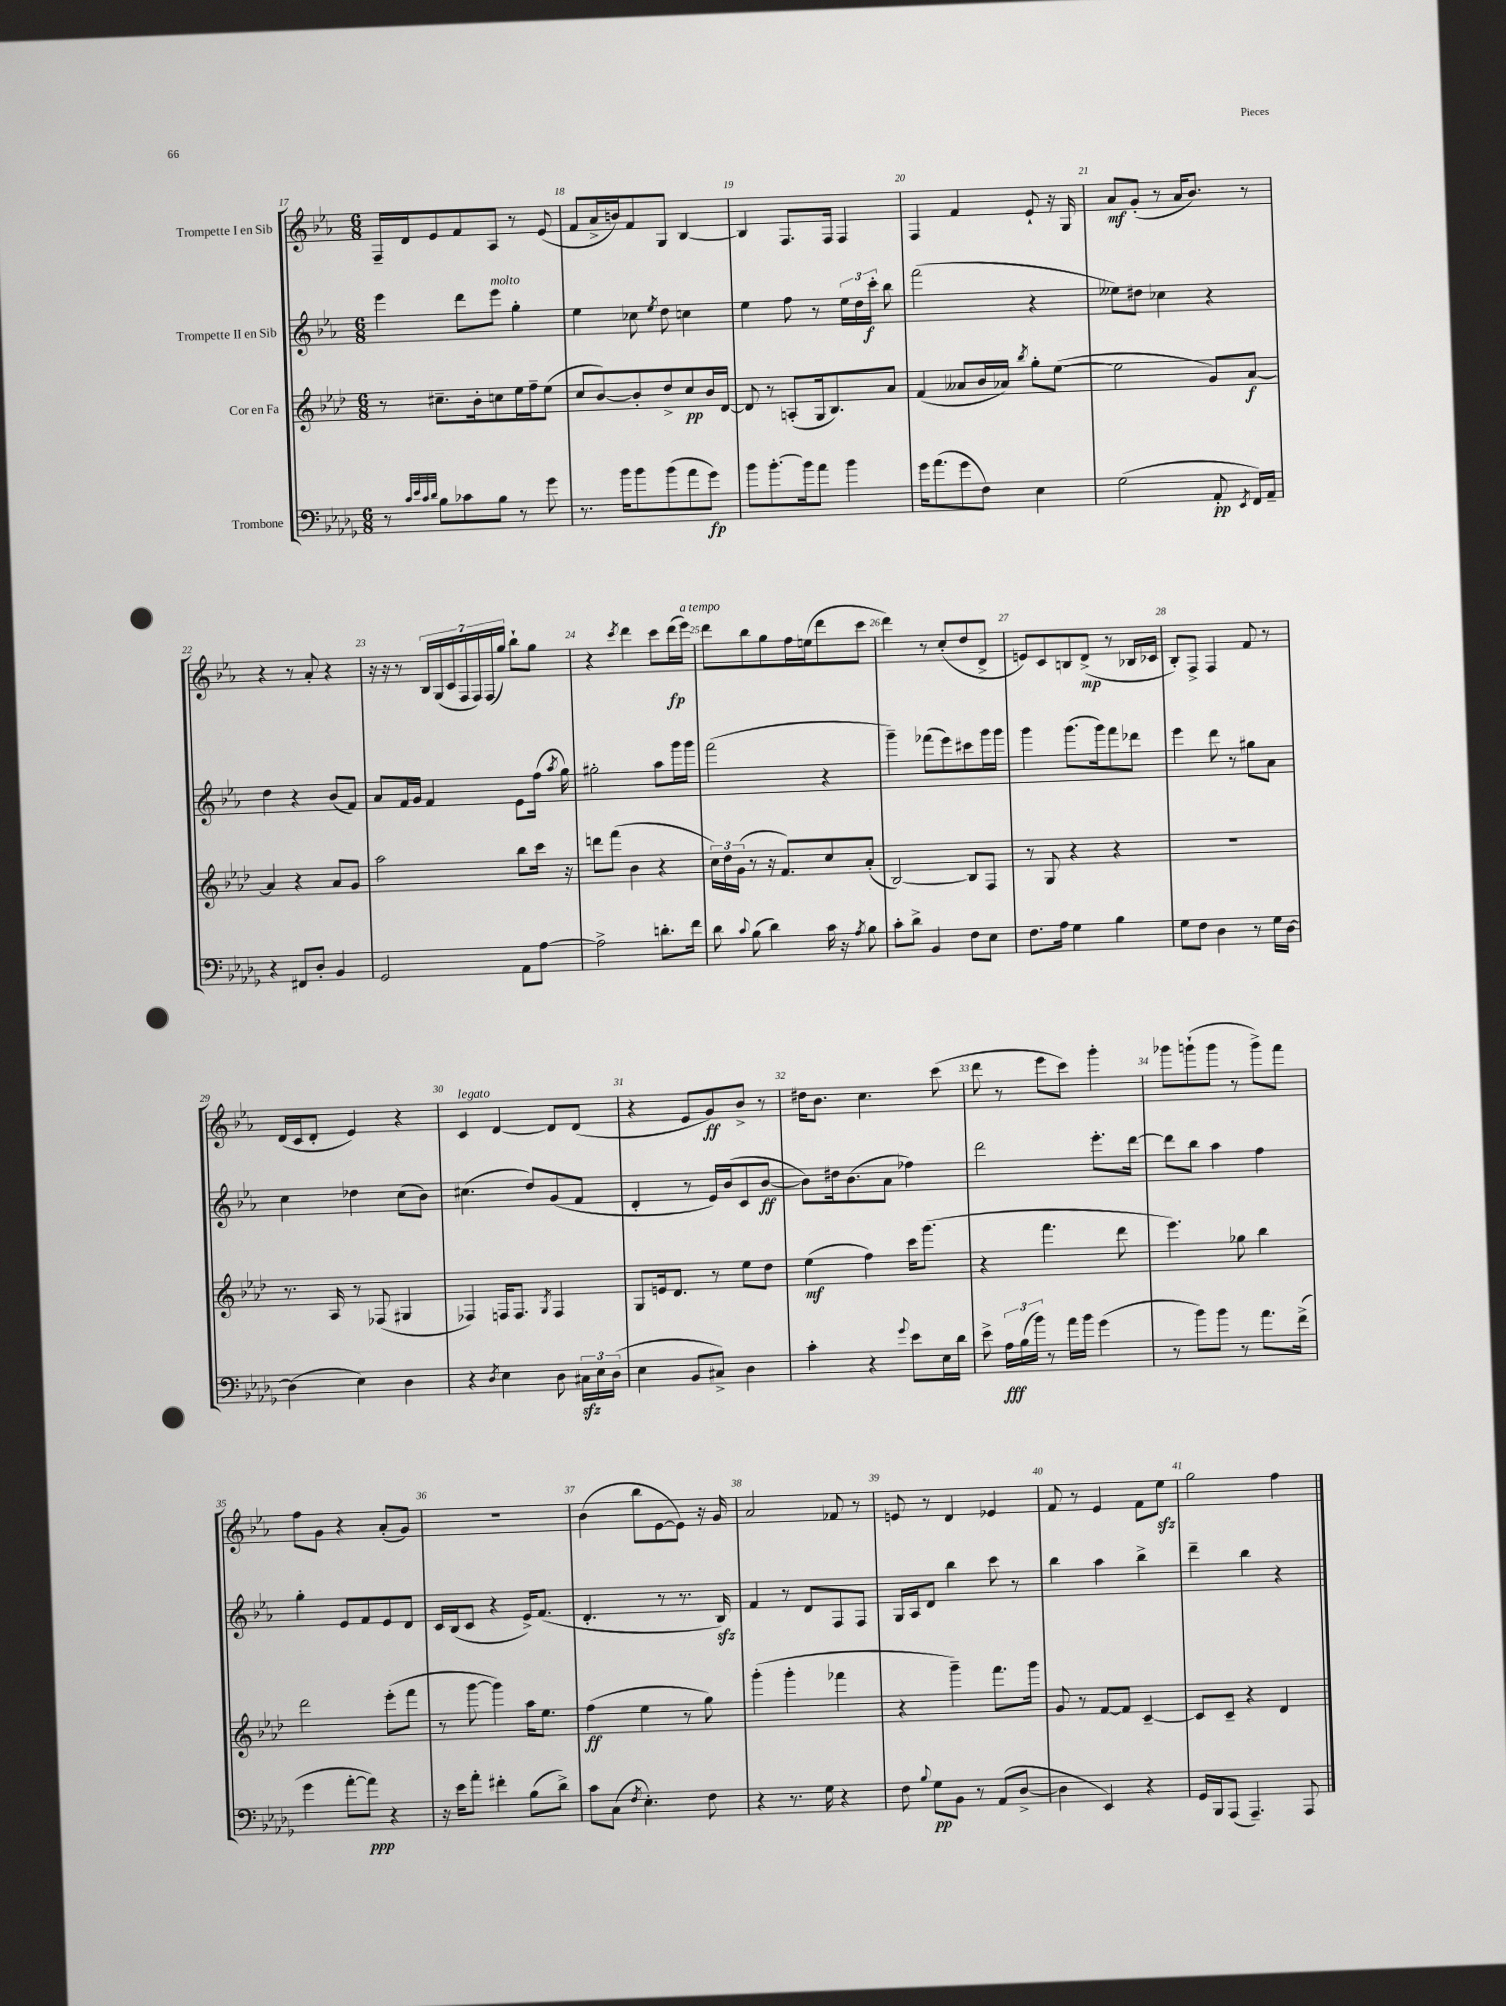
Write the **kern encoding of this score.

**kern	**dynam	**kern	**dynam	**kern	**dynam	**kern	**dynam
*part4	*part4	*part3	*part3	*part2	*part2	*part1	*part1
*staff4	*staff4	*staff3	*staff3	*staff2	*staff2	*staff1	*staff1
*I"Trombone	*	*I"Cor en Fa	*	*I"Trompette II en Sib	*	*I"Trompette I en Sib	*
*clefF4	*	*clefG2	*	*clefG2	*	*clefG2	*
*k[b-e-a-d-g-]	*	*k[b-e-a-d-]	*	*k[b-e-a-]	*	*k[b-e-a-]	*
*M6/8	*	*M6/8	*	*M6/8	*	*M6/8	*
=17	=17	=17	=17	=17	=17	=17	=17
8r	.	8r	.	4eee-\	.	16F~/LL	.
.	.	.	.	.	.	16d/J	.
32qqc/LLL	.	.	.	.	.	.	.
32qqe-/	.	.	.	.	.	.	.
32qqc/	.	.	.	.	.	.	.
32qqd-/JJJ	.	.	.	.	.	.	.
8B-\L	.	8.cc#X~\L	.	.	.	8e-/	.
8c-X\	.	.	.	8ddd\L	.	8f/	.
.	.	16b-'\k	.	.	.	.	.
!	!	!	!	!LO:TX:a:i:t=molto	!	!	!
8B-\J	.	8ccn\	.	8eee-\J	.	8A-/J	.
8r	.	16ee-\L	.	4gg'\	.	8r	.
.	.	16ff~\J	.	.	.	.	.
8g-\	.	(8ee-\J	.	.	.	(8e-/	.
=18	=18	=18	=18	=18	=18	=18	=18
8.r	.	8cc/L	.	4ee-\	.	8f/L	.
.	.	[8b-/)	.	.	.	16a-^/L	.
16b-\KL	.	.	.	.	.	16bn/J)	.
8b-\	.	8b-'/]	.	8cc-X\	.	8f/	.
.	.	.	.	8qee-/	.	.	.
(8b-\	.	8dd-^/	.	8dd\	.	8G/J	.
8a-\	.	8cc/	pp	4ccn\	.	[4B-/	.
8g-\J)	fp	16b-/L	.	.	.	.	.
.	.	[16d-/JJ	.	.	.	.	.
=19	=19	=19	=19	=19	=19	=19	=19
8b-\L	.	8d-/]	.	4ee-\	.	4B-/]	.
[8.b-'\	.	8r	.	.	.	.	.
.	.	(8An'/L	.	8ff\	.	8.F/L	.
16b-\k]	.	.	.	.	.	.	.
8a-\J	.	16G/k	.	8r	.	.	.
.	.	8.B-/)	.	.	.	16F/Jk	.
4b-\	.	.	.	24ee-\LL	.	4F/	.
.	.	.	.	24dd\	.	.	.
.	.	.	.	24ccc'\JJ	f	.	.
.	.	8a-/J	.	8bb-\	.	.	.
=20	=20	=20	=20	=20	=20	=20	=20
16g-\KL	.	(4f/	.	(2fff\	.	4F/	.
(8.a-\	.	.	.	.	.	.	.
8g-\	.	8a--X/L	.	.	.	4f/	.
8F\J)	.	16b-/L	.	.	.	.	.
.	.	16a-X/JJ)	.	.	.	.	.
.	.	8qbb-/	.	.	.	.	.
4E-\	.	8gg'\L	.	4r	.	8e-`/	.
.	.	([8ee-\J	.	.	.	16r	.
.	.	.	.	.	.	16G/	.
=21	=21	=21	=21	=21	=21	=21	=21
(2G-\	.	2ee-\]	.	8ee--X\L)	.	8a-/L	mf
.	.	.	.	8dd#X\J	.	(8g'/J	.
.	.	.	.	4cc-X\	.	8r	.
.	.	.	.	.	.	16a-/KL	.
.	.	.	.	.	.	8.b-/J)	.
8AA-'/	pp	8g/L)	.	4r	.	.	.
8qEE-/	.	.	.	.	.	.	.
16FF/LL)	.	[8a-/J	f	.	.	8r	.
16AA-~/JJ	.	.	.	.	.	.	.
!!LO:LB:g=z
=22	=22	=22	=22	=22	=22	=22	=22
4r	.	4a-/]	.	4dd\	.	4r	.
8FF#X/L	.	4r	.	4r	.	8r	.
8D-'/J	.	.	.	.	.	8a-'/	.
4BB-/	.	8a-/L	.	(8b-/L	.	4r	.
.	.	8g/J	.	8f/J)	.	.	.
=23	=23	=23	=23	=23	=23	=23	=23
2GG-/	.	2aa-\	.	8a-/L	.	16r	.
.	.	.	.	.	.	16r	.
.	.	.	.	16f/L	.	8r	.
.	.	.	.	16g/JJ	.	.	.
.	.	.	.	4f/	.	28B-/LL	.
.	.	.	.	.	.	(28G/	.
.	.	.	.	.	.	28c/	.
.	.	.	.	.	.	28F/	.
.	.	.	.	.	.	28F/)	.
.	.	.	.	.	.	(28F/	.
.	.	.	.	.	.	28gg/JJ)	.
8AA-\L	.	8bb-\L	.	8e-\L	.	8bb-`\L	.
[8A-\J	.	16ccc\Jk	.	(16ff\Jk	.	8gg\J	.
.	.	.	.	8qaa-/	.	.	.
.	.	16r	.	16gg\)	.	.	.
=24	=24	=24	=24	=24	=24	=24	=24
2A-^\]	.	8dddn\L	.	2gg#X'\	.	4r	.
.	.	(8fff\J	.	.	.	.	.
.	.	.	.	.	.	8qccc/	.
.	.	4b-\	.	.	.	4ddd\	.
8.dn'\L	.	4r	.	8aa-\L	.	8ccc\L	.
.	.	.	.	16ggg\L	.	(16ddd\L	fp
!	!	!	!	!	!	!LO:TX:a:i:t=a tempo	!
16f\Jk	.	.	.	16ggg\JJ	.	16eee-\JJ)	.
=25	=25	=25	=25	=25	=25	=25	=25
8d-\	.	24cc\LL)	.	(2fff\	.	8ddd\L	.
.	.	24dd-\	.	.	.	.	.
.	.	(24g\JJ	.	.	.	.	.
8qqc/	.	.	.	.	.	.	.
(8B-\	.	8r	.	.	.	8bb-\	.
4d-\)	.	16r	.	.	.	8gg\	.
.	.	8.f/L)	.	.	.	.	.
.	.	.	.	.	.	16ff\L	.
.	.	.	.	.	.	(16een\J	.
16c\	.	8cc/	.	4r	.	8ddd\	.
16r	.	.	.	.	.	.	.
8qA-/	.	.	.	.	.	.	.
8B-\	.	(8a-'/J	.	.	.	8ccc\J	.
=26	=26	=26	=26	=26	=26	=26	=26
8c'\L	.	[2B-/)	.	4ggg~\)	.	4ddd\)	.
8d-^\J	.	.	.	.	.	.	.
4BB-/	.	.	.	(8fff-X\L	.	8r	.
.	.	.	.	8eee-\)	.	(8cc'/L	.
8F\L	.	8B-/L]	.	8ccc#X\	.	8dd/	.
8E-\J	.	8F/J	.	16ggg\L	.	8d^/J	.
.	.	.	.	16ggg\JJ	.	.	.
=27	=27	=27	=27	=27	=27	=27	=27
8.F\L	.	8r	.	4ggg\	.	8en/L)	.
.	.	8G/	.	.	.	8c/	.
16A-\Jk	.	.	.	.	.	.	.
4G-\	.	4r	.	(8.ggg\L	.	8Bn/	.
.	.	.	.	.	.	(8d^/J	mp
.	.	.	.	16ggg\k)	.	.	.
4B-\	.	4r	.	8fff\	.	8r	.
.	.	.	.	8ddd-X\J	.	16B-X/LL	.
.	.	.	.	.	.	16c-X/JJ	.
=28	=28	=28	=28	=28	=28	=28	=28
8G-\L	.	2.r	.	4eee-\	.	8B-'/L)	.
8F\J	.	.	.	.	.	8F^/J	.
4D-\	.	.	.	8ddd\	.	4F/	.
.	.	.	.	8r	.	.	.
8r	.	.	.	8gg#X\L	.	8f/	.
16G-\LL	.	.	.	8a-\J	.	8r	.
[16D-\JJ	.	.	.	.	.	.	.
!!LO:LB:g=z
=29	=29	=29	=29	=29	=29	=29	=29
(4D-\]	.	8.r	.	4cc\	.	(16d/LL	.
.	.	.	.	.	.	16c/J	.
.	.	.	.	.	.	8d'/J	.
.	.	16A-/	.	.	.	.	.
4E-\)	.	8r	.	4dd-X\	.	4e-/)	.
.	.	(8F-X/	.	.	.	.	.
4D-\	.	4G#X/	.	(8cc\L	.	4r	.
.	.	.	.	8b-\J)	.	.	.
=30	=30	=30	=30	=30	=30	=30	=30
!	!	!	!	!	!	!LO:TX:a:i:t=legato	!
4r	.	4F-X/)	.	(4.cc#X\	.	4c/	.
8qD-/	.	.	.	.	.	.	.
4E-\	.	16Fn/KL	.	.	.	[4d/	.
.	.	8.F/J	.	.	.	.	.
.	.	.	.	8dd/L)	.	.	.
.	.	8qG/	.	.	.	.	.
8D-\	.	4F/	.	(8g/	.	8d/L]	.
24C#Xzz\LL	.	.	.	8f/J	.	(8d/J	.
24E-\	.	.	.	.	.	.	.
(24D-\JJ	.	.	.	.	.	.	.
=31	=31	=31	=31	=31	=31	=31	=31
4E-\	.	8G/L	.	4d'/	.	4r	.
.	.	16en/k	.	.	.	.	.
.	.	8.d-/J	.	.	.	.	.
8BB-/L	.	.	.	8r	.	8e-/L	.
8C#X^/J)	.	8r	.	16e-/LL)	.	8g/)	ff
.	.	.	.	(16b-/J	.	.	.
4D-\	.	8ee-\L	.	8c/	.	8b-^/J	.
.	.	8dd-\J	.	[8b-/J	ff	8r	.
=32	=32	=32	=32	=32	=32	=32	=32
4c'\	.	(4ee-\	mf	8b-\L])	.	16dd#X\KL	.
.	.	.	.	.	.	8.b-\J	.
.	.	.	.	16dd#X\k	.	.	.
.	.	.	.	(8.b-\	.	.	.
4r	.	4ff\)	.	.	.	4.cc\	.
.	.	.	.	8a-\J	.	.	.
8qqg-/	.	.	.	.	.	.	.
8e-\L	.	16ccc\KL	.	4ff-X\)	.	.	.
.	.	(8.ggg\J	.	.	.	.	.
16E-\L	.	.	.	.	.	(8ccc\	.
16d-\JJ	.	.	.	.	.	.	.
=33	=33	=33	=33	=33	=33	=33	=33
8e-^\	.	4r	.	2ddd\	.	8ddd\	.
24A-\LL	fff	.	.	.	.	8r	.
(24B-\	.	.	.	.	.	.	.
24b-\JJ)	.	.	.	.	.	.	.
8r	.	4.fff\	.	.	.	8eee-\L	.
16a-\LL	.	.	.	.	.	8ccc\J)	.
16b-\JJ	.	.	.	.	.	.	.
(4g-\	.	.	.	8.eee-'\L	.	4ggg'\	.
.	.	8ddd-\	.	.	.	.	.
.	.	.	.	[16ddd\Jk	.	.	.
=34	=34	=34	=34	=34	=34	=34	=34
8r	.	4.eee-\)	.	8ddd\L]	.	8ggg-X\L	.
8b-\L)	.	.	.	8bb-\J	.	(8gggn`\	.
8b-\J	.	.	.	4aa-\	.	8ggg\J	.
8r	.	8gg-X\	.	.	.	8r	.
8.a-\L	.	4bb-\	.	4ff\	.	8ggg^\L)	.
.	.	.	.	.	.	8fff\J	.
(16f^\Jk	.	.	.	.	.	.	.
!!LO:LB:g=z
=35	=35	=35	=35	=35	=35	=35	=35
4g-\	.	2ddd-\	.	4gg'\	.	8ff\L	.
.	.	.	.	.	.	8g\J	.
[8a-'\L	.	.	.	8e-/L	.	4r	.
8a-\J])	ppp	.	.	8f/	.	.	.
4r	.	(8eee-'\L	.	8e-/	.	(8a-'/L	.
.	.	8fff\J	.	8d/J	.	8g/J)	.
=36	=36	=36	=36	=36	=36	=36	=36
16r	.	8r	.	16c/LL	.	2.r	.
16e-\KL	.	.	.	(16B-/J	.	.	.
8a-'\J	.	[8ggg\	.	8c/J	.	.	.
4f#X'\	.	4ggg\])	.	4r	.	.	.
(8B-\L	.	16aa-\KL	.	16e-^/KL)	.	.	.
.	.	8.ee-\J	.	(8.f/J	.	.	.
8d-^\J)	.	.	.	.	.	.	.
=37	=37	=37	=37	=37	=37	=37	=37
8c\L	.	(4ff\	ff	4.d'/	.	(4b-\	.
(8C\J	.	.	.	.	.	.	.
8qF/	.	.	.	.	.	.	.
4.E-'\)	.	4ee-\	.	.	.	8bb-\L	.
.	.	.	.	8r	.	[8e-\	.
.	.	8r	.	8.r	.	8e-\J])	.
8F\	.	8gg\)	.	.	.	16r	.
.	.	.	.	16B-zz/)	.	16g/	.
=38	=38	=38	=38	=38	=38	=38	=38
4r	.	(4ggg'\	.	4f/	.	2a-/	.
8.r	.	4ggg'\	.	8r	.	.	.
.	.	.	.	8d/L	.	.	.
16G-\	.	.	.	.	.	.	.
4r	.	4fff-X\	.	8F/	.	8f-X/	.
.	.	.	.	8F/J	.	8r	.
=39	=39	=39	=39	=39	=39	=39	=39
8F\	.	4r	.	16G/LL	.	8en/	.
.	.	.	.	16A-/J	.	.	.
8qqB-/	.	.	.	.	.	.	.
8G-\L	pp	.	.	8d/J	.	8r	.
8BB-\J	.	4ggg~\)	.	4bb-\	.	4d/	.
8r	.	.	.	.	.	.	.
(8AA-/L	.	8.fff\L	.	8ccc\	.	4e-X/	.
[8D-^/J	.	.	.	8r	.	.	.
.	.	16ggg\Jk	.	.	.	.	.
=40	=40	=40	=40	=40	=40	=40	=40
4D-\]	.	8g/	.	4bb-\	.	8f/	.
.	.	8r	.	.	.	8r	.
4EE-/)	.	[8f/L	.	4aa-\	.	4e-/	.
.	.	8f/J]	.	.	.	.	.
4r	.	[4c~/	.	4bb-^\	.	8f\L	.
.	.	.	.	.	.	8ee-zz\J	.
=41	=41	=41	=41	=41	=41	=41	=41
16GG-/LL	.	8c/L]	.	4ddd~\	.	2gg\	.
16BBB-/J	.	.	.	.	.	.	.
(8AAA-/J	.	8c~/J	.	.	.	.	.
4.AAA-~/)	.	4r	.	4bb-\	.	.	.
.	.	4d-/	.	4r	.	4ff\	.
8AAA-/	.	.	.	.	.	.	.
==	==	==	==	==	==	==	==
*-	*-	*-	*-	*-	*-	*-	*-
